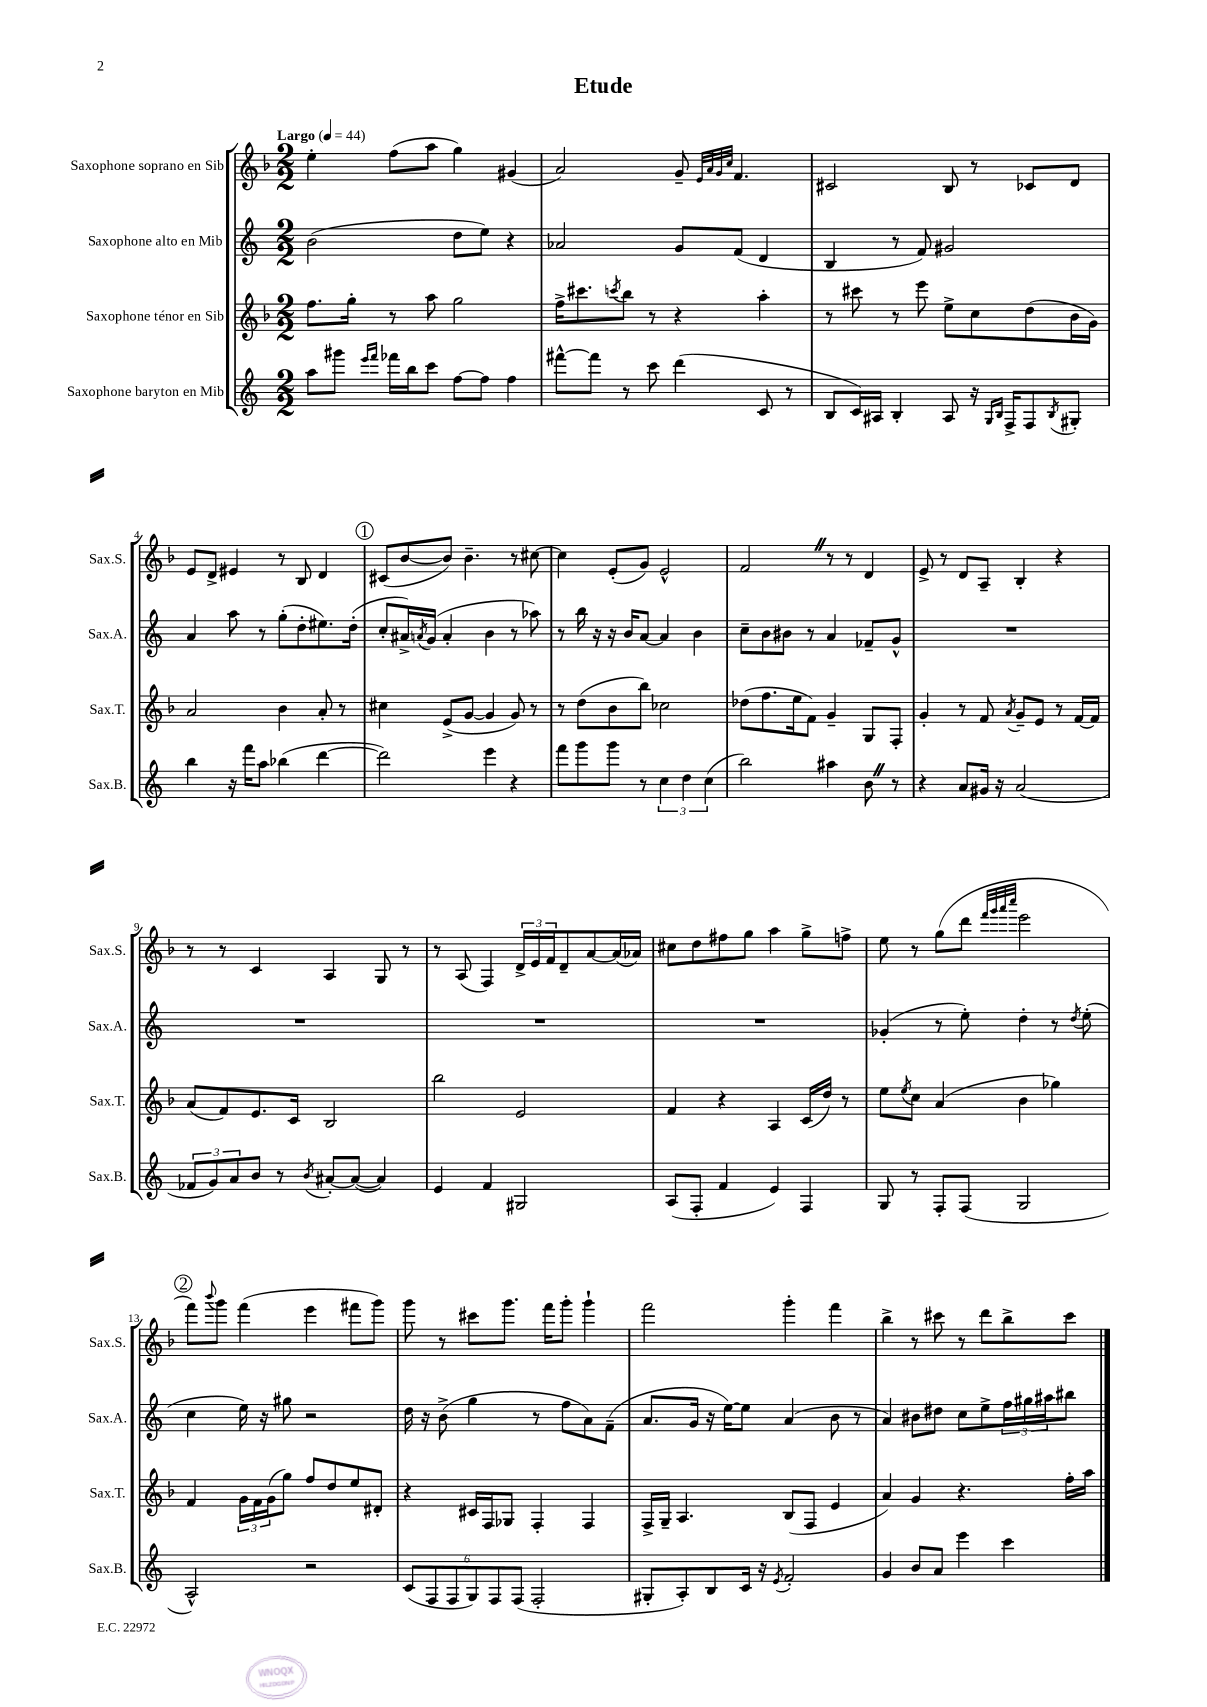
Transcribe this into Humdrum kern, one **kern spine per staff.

**kern	**kern	**kern	**kern
*part4	*part3	*part2	*part1
*staff4	*staff3	*staff2	*staff1
*I"Saxophone baryton en Mib	*I"Saxophone ténor en Sib	*I"Saxophone alto en Mib	*I"Saxophone soprano en Sib
*I'Sax.B.	*I'Sax.T.	*I'Sax.A.	*I'Sax.S.
*clefG2	*clefG2	*clefG2	*clefG2
*k[]	*k[b-]	*k[]	*k[b-]
*M2/2	*M2/2	*M2/2	*M2/2
*MM44	*MM44	*MM44	*MM44
=1	=1	=1	=1
!	!	!	!LO:TX:a:B:t=Largo
8aa\L	8.ff\L	(2b\	4ee'\
8ggg#X\J	.	.	.
.	16gg'\Jk	.	.
16qqeee/LL	.	.	.
16qqfff/JJ	.	.	.
16fff-X\LL	8r	.	(8ff\L
16bb\J	.	.	.
8ccc\J	8aa\	.	8aa\J
[8ff\L	2gg\	8dd\L	4gg\)
8ff\J]	.	8ee\J)	.
4ff\	.	4r	(4g#X/
=2	=2	=2	=2
[8fff#X^^\L	16ff^\KL	2a-X/	2a/)
.	8.ccc#X\	.	.
8fff#\J]	.	.	.
.	8qcccn/	.	.
8r	8bb-\J	.	.
8ccc\	8r	.	.
(4ddd\	4r	8g/L	8g~/
.	.	.	32qqe/LLL
.	.	.	32qqa/
.	.	.	32qqg/
.	.	.	32qqcc/JJJ
.	.	(8f/J	4.f/
8c/	4aa'\	4d/	.
8r	.	.	.
=3	=3	=3	=3
8B/L	8r	4B/	2c#X/
16c/L)	8ccc#X\	.	.
16A#X/JJ	.	.	.
4B'/	8r	8r	.
.	8eee\	8f/)	.
8A#/	8ee^\L	2g#X/	8B-/
16r	8cc\	.	8r
16qqG/LL	.	.	.
16qqB/JJ	.	.	.
16F^/KL	.	.	.
8F/	(8dd\	.	8c-X/L
8qB/	.	.	.
8G#X'/J	16b-\L	.	8d/J
.	16g\JJ)	.	.
!!LO:LB:g=z
=4	=4	=4	=4
4bb\	2a/	4a/	8e/L
.	.	.	8d^/J
16r	.	8aa\	4e#X/
16fff\KL	.	.	.
8aa\J	.	8r	.
(4bb-X\	4b-\	(8gg'\L	8r
.	.	8dd'\	8B-/
[4ddd\	8a'/	8.ee#X\)	4d/
.	8r	.	.
.	.	(16dd'\Jk	.
!!LO:REH:place=s1:t=1
=5	=5	=5	=5
2ddd\])	4cc#X\	8cc'/L	(8c#X/L
.	.	16a#X^/L)	[8b-/
.	.	8qan/	.
.	.	(16g/JJ	.
.	(8e^/L	4a'/	8b-/J])
.	[8g/J	.	4.b-~\
4eee\	4g/]	4b\	.
4r	8g/)	8r	8r
.	8r	8aa-X\)	[8cc#X\
=6	=6	=6	=6
8fff\L	8r	8r	4cc#\]
8ggg\	(8dd\L	16bb\	.
.	.	16r	.
8ggg\J	8b-\	16r	(8e'/L
.	.	16b/KL	.
8r	8bb-\J)	[8a/J	8g/J)
6cc\	2cc-X\	4a/]	2e^^/
6dd\	.	.	.
.	.	4b\	.
(6cc\	.	.	.
=7	=7	=7	=7
2bb\)	(8dd-X\L	8cc~\L	2fZ/
.	8.ff\	8b\	.
.	.	8b#X\J	.
.	16ee\k	.	.
.	8f\J)	8r	.
4aa#X\	4g~/	4a/	8r
.	.	.	8r
8bZ\	8G/L	8f-X~/L	4d/
8r	8F'/J	8g^^/J	.
=8	=8	=8	=8
4r	4g'/	1r	8e^/
.	.	.	8r
8a/L	8r	.	8d/L
16g#X/Jk	8f/	.	8A~/J
16r	.	.	.
.	8qa/	.	.
(2a/	8g~/L	.	4B-'/
.	8e/J	.	.
.	8r	.	4r
.	[16f/LL	.	.
.	16f/JJ]	.	.
!!LO:LB:g=z
=9	=9	=9	=9
12f-X/L	(8a/L	1r	8r
12g/)	.	.	.
.	8f/)	.	8r
12a/	.	.	.
8b/J	8.e/	.	4c/
8r	.	.	.
.	16c/Jk	.	.
8qb/	.	.	.
[8a#X'/L	2B-/	.	4A/
(8a#/J_	.	.	.
4a#/])	.	.	8G/
.	.	.	8r
=10	=10	=10	=10
4e/	2bb-\	1r	8r
.	.	.	(8A/
4f/	.	.	4F/)
2G#X/	2e/	.	24d^/LL
.	.	.	24e/
.	.	.	24f/J
.	.	.	8d~/
.	.	.	[8a/
.	.	.	(16a/L]
.	.	.	16a-X/JJ)
=11	=11	=11	=11
(8A/L	4f/	1r	8cc#X\L
8F'/J	.	.	8dd\
4f/	4r	.	8ff#X\
.	.	.	8gg\J
4e/)	4A/	.	4aa\
4F/	(16c/LL	.	8gg^\L
.	16dd/JJ)	.	.
.	8r	.	8ffn^\J
=12	=12	=12	=12
8G/	8ee\L	(4g-X'/	8ee\
.	8qee/	.	.
8r	8cc\J	.	8r
8F'/L	(4a/	8r	(8gg\L
(8F/J	.	8ee'\)	8ddd\J
.	.	.	32qqfff/LLL
.	.	.	32qqggg/
.	.	.	32qqaaa/
.	.	.	32qqcccc/JJJ
2G/	4b-\	4dd'\	2eee\
.	4gg-X\)	8r	.
.	.	8qdd/	.
.	.	(8ee'\	.
!!LO:LB:g=z
!!LO:REH:place=s1:t=2
=13	=13	=13	=13
2A^^/)	4f/	4cc\	8fff\L)
.	.	.	8qqbbb-/
.	.	.	8ggg\J
.	24g\LL	16ee\)	(4fff\
.	24f\	.	.
.	.	16r	.
.	(24g\J	.	.
.	8gg\J)	8gg#X\	.
2r	8ff/L	2r	4eee\
.	8dd/	.	.
.	8ee/	.	8fff#X\L
.	8d#X'/J	.	8ggg\J)
=14	=14	=14	=14
(12c/L	4r	16dd\	8ggg\
.	.	16r	.
12F/	.	.	.
.	.	(8b^\	8r
12F/	.	.	.
12G/)	16c#X/LL	4gg\	8ccc#X\L
.	16F/J	.	.
12F/	.	.	.
.	8G-X/J	.	8.ggg\J
(12F/J	.	.	.
2F'/	4F'/	8r	.
.	.	.	16fff\KL
.	.	8ff\L	8ggg'\J
.	4F/	8a\)	4ggg`\
.	.	(8f~\J	.
=15	=15	=15	=15
8G#X'/L	16F^/LL	8.a/L	2fff\
.	16G~/JJ	.	.
8A'/)	4.A/	.	.
.	.	16g/Jk	.
8B/	.	16r	.
.	.	[16ee\KL)	.
16c/Jk	.	8ee\J]	.
16r	.	.	.
8qe/	.	.	.
2f'/	(8B-/L	(4a/	4ggg'\
.	8F/J	.	.
.	4e/	8b\	4fff\
.	.	8r	.
=16	=16	=16	=16
4g/	4a/)	4a/)	4bb-^\
8b/L	4g/	8b#X\L	8r
8a/J	.	8dd#X\J	8ccc#X\
4eee\	4.r	8cc\L	8r
.	.	8ee^\	8ddd\L
4ccc\	.	24ff\L	8bb-^\
.	.	24gg#X\	.
.	.	24aa#X\J	.
.	16ff'\LL	8bb#X\J	8ccc#\J
.	16aa\JJ	.	.
==	==	==	==
*-	*-	*-	*-
